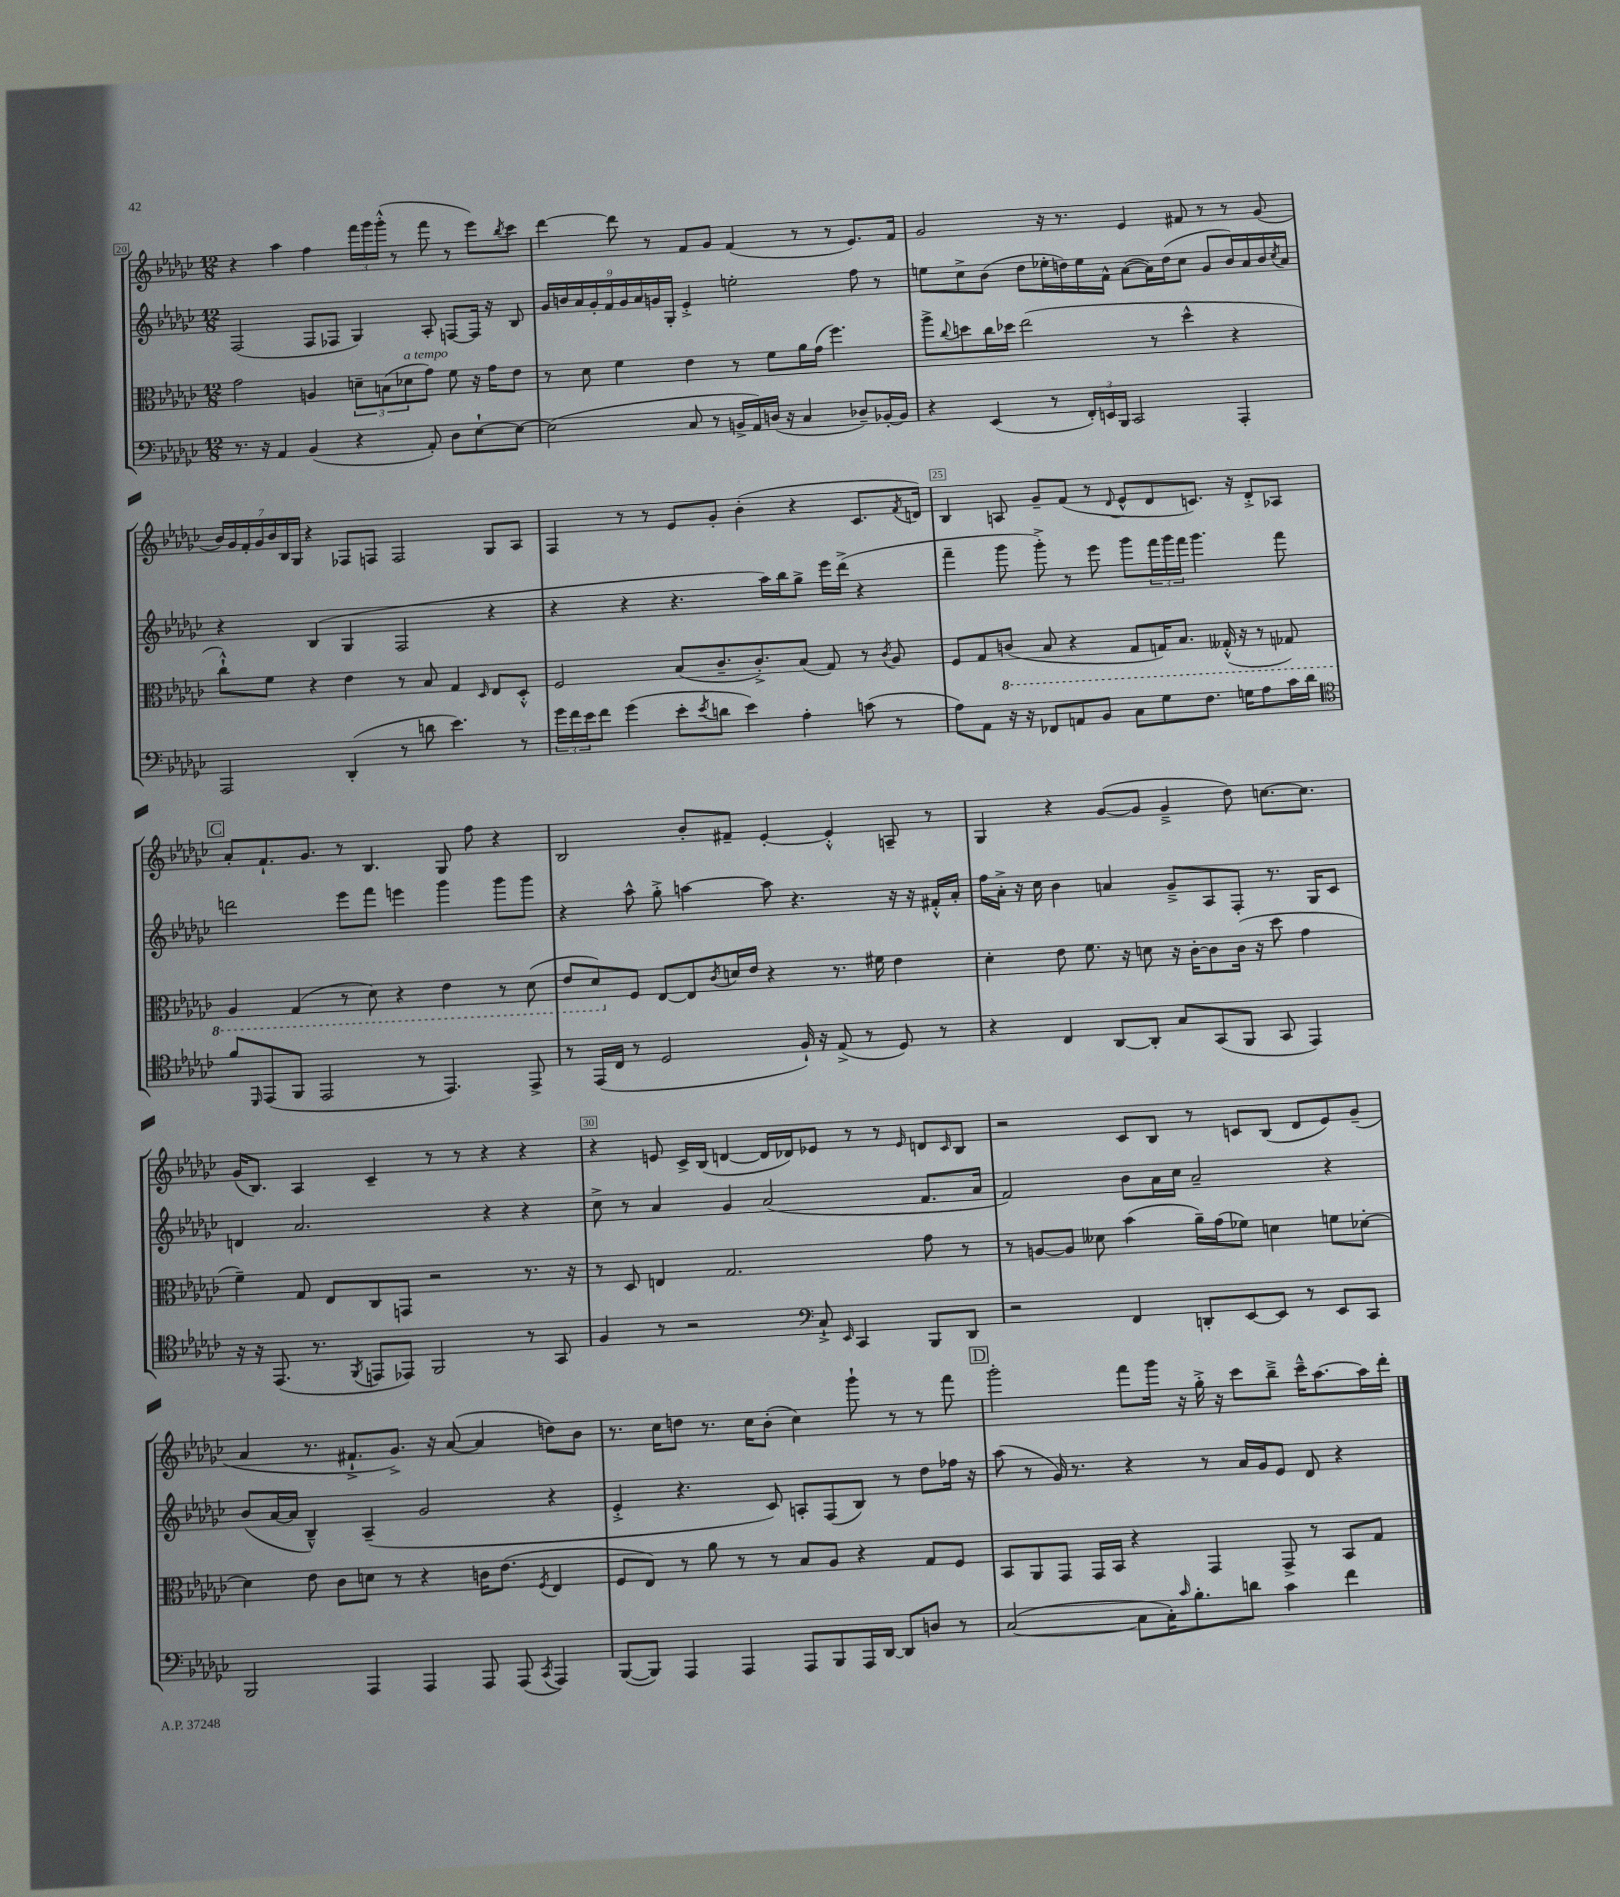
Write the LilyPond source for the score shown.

<<
\new StaffGroup <<
\new Staff = "s0" {
    \clef treble \key ges \major \numericTimeSignature \time 12/8
    r4 aes''4 f''4 \tuplet 3/2 { f'''16 ges'''16 ges'''16-.-^( } r8 f'''8 r8 ees'''8) \acciaccatura { bes''8 } ces'''8 |
    des'''4~ des'''8 r8 f'8 ges'8 f'4( r8 r8 ees'8.) f'16 |
    ges'2 r16 r8. ees'4 fis'8 r8 r8 ges'8( |
    \tuplet 7/4 { bes'16) ges'16 f'16-. ges'16 bes'16 bes16 ges16 } r4 fes8 f8 f2 ges8 aes8 |
    f4 r8 r8 ees'8 ges'8-. bes'4-.( r4 ces'8. \acciaccatura { f'8 } d'16) |
    bes4 a8 ges'8-- f'8( r8 \appoggiatura { des'8 } ees'8-^ des'8 c'8.) r16 des'8-.-> aes8 |
    \mark \markup { \box "C" } aes'8-. f'8.-! ges'8. r8 bes4. ges8 f''8 r4 |
    bes2 bes'8-. fis'8-- ees'4~-. ees'4-.-^ a8-- r8 |
    ges4 r4 ges'8~( ges'8 ges'4---> des''8) c''8.~ c''8. |
    ges'16( bes8.) aes4 ces'4-- r8 r8 r4 r4 |
    r4 e'8 ces'16-> bes16( d'4~ d'16 des'16) ees'8 r8 r8 \grace { ees'16 } d'8 \grace { ces'16 } bes8 |
    r2 ces'8 bes8 r8 c'8 bes8( des'8 ees'8) ges'8--( |
    aes'4 r8. fis'8.-!-> ges'8.->) r16 aes'8~( aes'4 d''8) bes'8 |
    r8. ces''16 d''8 r8. ces''16 bes'8-.( ces''4) ges'''8-! r8 r8 f'''8 |
    \mark \markup { \box "D" } ges'''2-. f'''8 ges'''16 r16 ges''16-.-> r16 ces'''8 bes''8---> ces'''16---^ aes''8.~ aes''16 des'''16-. \bar "|." |
}
\new Staff = "s1" {
    \clef treble \key ges \major \numericTimeSignature \time 12/8
    f2( f8 fes8 ges4) aes8-. f8~ f16 r16 bes8 |
    \tuplet 9/8 { ges'16 b'16 aes'16 ges'16-. f'16 ges'16 aes'16 g'16 ges16-. } ees'4-.-> e''2-. f''8 r8 |
    e''8 ces''8-> bes'8( des''8 ees''16-. d''16) ees''16 f'16-^ aes'8~( aes'16) d''16( ces''8 ges'8 bes'16) aes'16 bes'16 \acciaccatura { ces''8 } aes'16 |
    r4 bes4( ges4 f2 r4 |
    r4 r4 r4. aes''16) bes''16 ges''8-> ees'''16 des'''16->( r4 |
    f'''4-- ges'''8 ges'''8-.->) r8 ees'''8 ges'''8 \tuplet 3/2 { f'''16 ges'''16 f'''16 } ges'''4. f'''8 |
    \mark \markup { \box "C" } d'''2 ees'''8 f'''8 e'''4 ges'''4 ges'''8 ges'''8 |
    r4 aes''8-^ ges''8-.-> a''4~ a''8 r4. r16 r16 fis'16-.-^ aes'16-. |
    f''16 aes'16-.-> r16 ces''16 bes'4 a'4 ges'8---> aes8 f8-. r8. ges16 ces'8 |
    d'4 aes'2. r4 r4 |
    ces''8-> r8 aes'4 ges'4 aes'2( f'8. aes'16 |
    f'2) bes'8 aes'16 ces''16 aes'2-- r4 |
    bes'8( aes'16~ aes'16 bes4---^) aes4--( ges'2 r4 |
    ees'4-.-> r4. ces'8) a8-. f8( bes8) r8 des''8 fes''16 r16 |
    \mark \markup { \box "D" } aes''8( r8 ges'16) r8. r4 r8 aes'16 ges'16 ees'8 des'8 r4 \bar "|." |
}
\new Staff = "s2" {
    \clef alto \key ges \major \numericTimeSignature \time 12/8
    ges'2 a4 \tuplet 3/2 { d'8-- b8( des'8^\markup { \italic "a tempo" } } ges'8) f'8 r16 ges'16 ees'8 |
    r8 des'8 f'4 ees'4 r8 f'8 aes'16 ges'16( f''4.) |
    aes''8-> \appoggiatura { ces''8 } d''8 ces''16 des''16 ees''2( r8 des''4-^ r4 |
    ces''8-!-^) f'8 r4 ees'4 r8 bes8 ges4 \grace { des16 } ees8 des8-.-^ |
    f2 bes8( ces'8.-- ces'8.-.->) bes8( ges8) r8 \acciaccatura { ces'8 } aes8 |
    f8 ges8 \ottava #-1 c8( bes,8 r4 ges,8 g,16) bes,8. geses,16-.-^( r16 r8 ges,8) |
    \mark \markup { \box "C" } aes,4 ges,4( r8 des8) r4 ees4 r8 des8( |
    ees8 des8) \ottava #0 f8 ees8~ ees8 \acciaccatura { ces'8 } d'16 ees'16 r4 r8. fis'16 ees'4 |
    des'4-. ees'8 f'8. r16 d'8 r16 ces'16~-. ces'8 ces'16( r16 des''8 ges'4 |
    f'4--) ges8 ees8 ces8 g,8 r2 r8. r16 |
    r8 des8 e4 ges2. ges'8 r8 |
    r8 a8~ a8 deses'8 bes'4( aes'16--) ges'16( fes'8) d'4 f'8 des'8~-. |
    des'4 ees'8 ces'8 d'8 r8 r4 c'16 ees'8.( \acciaccatura { f8 } ees4 |
    f8 ees8) r8 aes'8 r8 r8 bes8 aes8 r4 ges8 f8 |
    \mark \markup { \box "D" } bes,8 aes,8 ges,8 ges,16 bes,16 r4 ges,4 ges,8-> r8 bes,8 ges8 \bar "|." |
}
\new Staff = "s3" {
    \clef bass \key ges \major \numericTimeSignature \time 12/8
    r8. r16 aes,4 bes,4( r4 aes,8-.) des8 ees8~-! ees8~ |
    ees2( ces8 r8 b,16-> aes,16) d16( r16 ces4 des8--) bes,16~-. bes,16 |
    r4 ees,4( r8 \tuplet 3/2 { f,16-.) e,16 bes,,16 } ces,2 aes,,4-. |
    aes,,2 des,4-.( r8 d'8 ees'4.) r8 |
    \tuplet 3/2 { ges'16 f'16 ees'16 } f'8 ges'4( ees'8-. \acciaccatura { ees'8 } d'8 ees'4) aes4-. c'8( r8 |
    aes8) aes,8 r16 r16 fes,8 a,8 bes,8 ces8 ges8 f8. g16 aes8 ces'16 des'16 |
    \mark \markup { \box "C" } \clef tenor f'8 \grace { des,16 } ees,8( f,8 ees,2 r8 ees,4.) ees,8-> |
    r8 ees,16( ces16 r8 des2 f16-!) r16 ees8->( r8 des8) r8 |
    r4 ces4 aes,8~ aes,8-. ges8 ges,8( f,8 ges,8 ees,4) |
    r16 r16 ees,8.( r8. \acciaccatura { f,8 } e,8 ees,8) f,2 r8 ges,8 |
    f4 r8 r2 \clef bass ces8-!-> \grace { ees,16 } ces,4 bes,,8 des,8 |
    r2 f,4 d,8-. ees,8~ ees,8 r8 ees,8 ces,8 |
    bes,,2 aes,,4 aes,,4 aes,,8 aes,,8( \acciaccatura { ces,8 } aes,,4) |
    bes,,8~( bes,,8) aes,,4 aes,,4 aes,,8 bes,,8 aes,,16 des,16~ des,8 d8 r8 |
    \mark \markup { \box "D" } ces2~( ces8 ces16-.) \grace { ces'16 } bes8.-. d'8 ces'4 f'4 \bar "|." |
}
>>
>>
\layout { \context { \Score currentBarNumber = #20 \override BarNumber.break-visibility = ##(#f #t #t) barNumberVisibility = #(every-nth-bar-number-visible 5) \override BarNumber.stencil = #(make-stencil-boxer 0.1 0.3 ly:text-interface::print) } }
